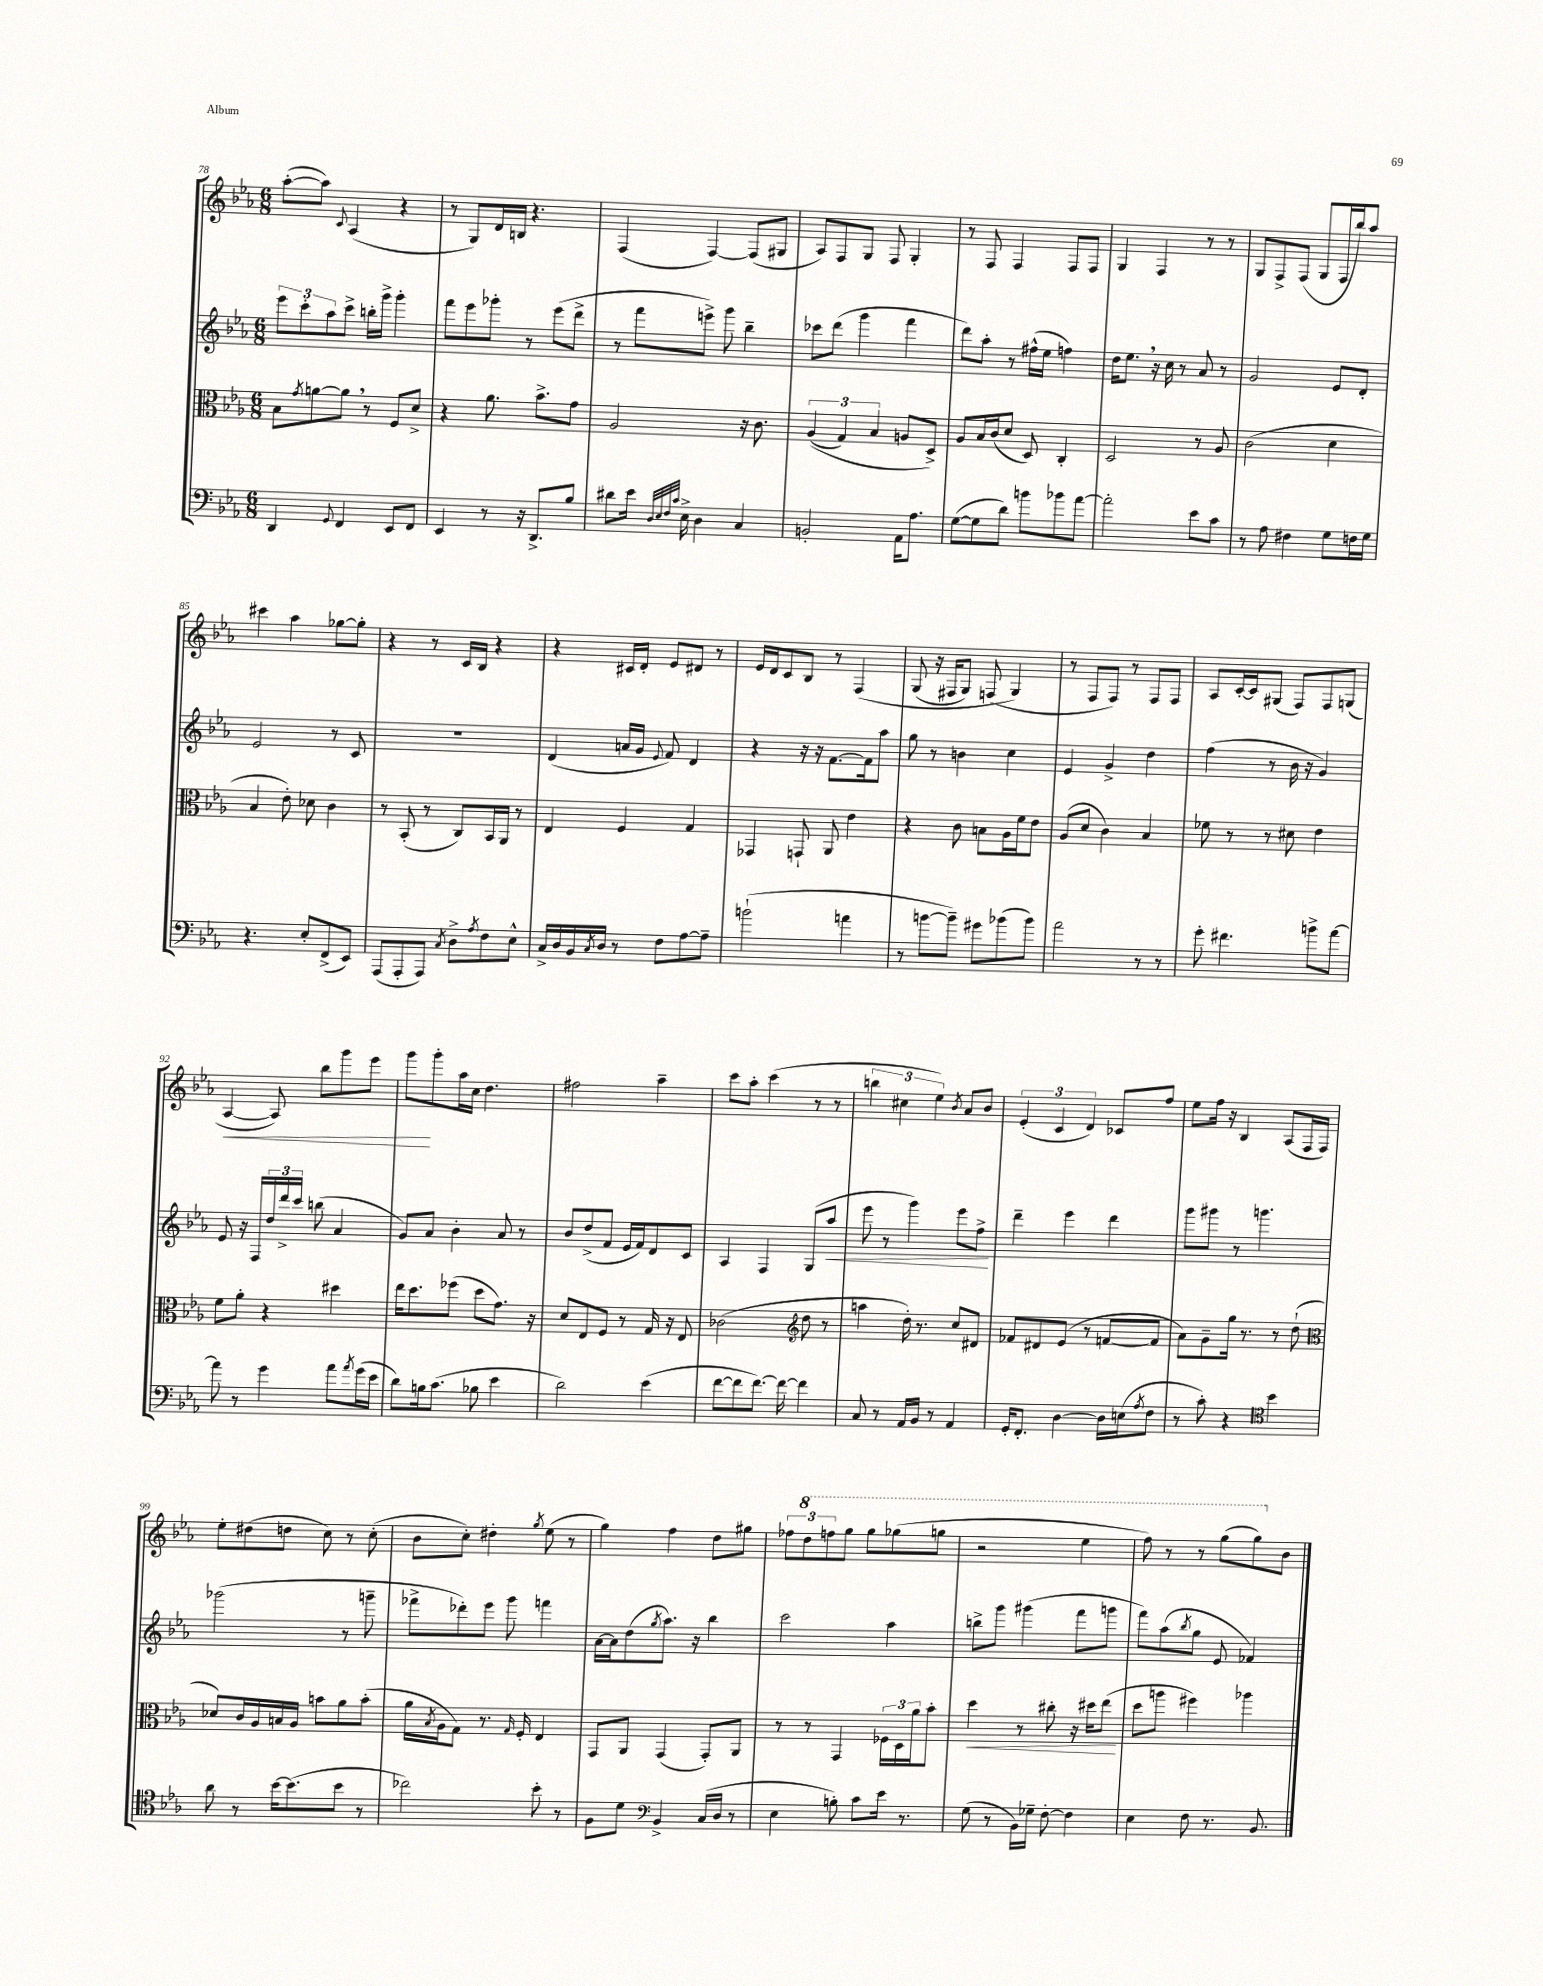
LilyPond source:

<<
\new StaffGroup <<
\new Staff = "s0" {
    \clef treble \key ees \major \numericTimeSignature \time 6/8
    aes''8~-.( aes''8) \appoggiatura { c'8 } aes4( r4 |
    r8 g8) d'16 b16 r4. |
    f4( f4~) f8( gis8 |
    aes8) f8 g8 f8 g4-. |
    r8 f8 f4 f8 f8 |
    g4 f4 r8 r8 |
    g8 f8-> f8( g8 f16 bes''16) aes''8 |
    cis'''4 aes''4 ges''8~ ges''8-. |
    r4 r8 c'16 bes16 r4 |
    r4 cis'16 d'16-. ees'8 dis'8 r8 |
    ees'16 d'16 c'8 bes8 r8 f4\( |
    g8( r16 fis16 g8) f8( g4\) |
    r8 f8 f8) r8 f8 f8 |
    aes8 c'16~-. c'16 gis8( f8) f8 g8( |
    aes4~\< aes8) bes''8 g'''8 ees'''8 |
    g'''8\! g'''8-. aes''16 c''16 d''4. |
    fis''2 aes''4-- |
    c'''8 aes''8-. c'''4( r8 r8 |
    \tuplet 3/2 { b''4 cis''4 ees''4) } \acciaccatura { bes'8 } aes'8 bes'8 |
    \tuplet 3/2 { ees'4-.( c'4 d'4) } ces'8 f''8 |
    ees''8 f''16 r16 bes4 aes8( f16 f16) |
    ees''8-. dis''8( d''8 c''8) r8 c''8-.( |
    bes'8 c''8-.) dis''4-. \acciaccatura { g''8 } ees''8( r8 |
    g''4) f''4 d''8 gis''8 |
    \tuplet 3/2 { fes''8 \ottava #1 d'''8 f'''!8 } g'''8 g'''8 ges'''8( g'''8 |
    r2 ees'''4 |
    f'''8) r8 r8 g'''8( g'''8) \ottava #0 bes'8 \bar "|." |
}
\new Staff = "s1" {
    \clef treble \key ees \major \numericTimeSignature \time 6/8
    \tuplet 3/2 { ees'''8 c'''8-. aes''8 } c'''8-> b''16-. g'''16-> g'''4-. |
    f'''8 ees'''8 ges'''8-. r8 ees'''8( d'''8-> |
    r8 f'''8 e'''8->) g'''8 bes''4-- |
    ces'''8 d'''8( g'''4 f'''4 |
    d'''8) aes''8-. r8 fis''16-^( ees''16 f''4) |
    d''16 ees''8. \breathe r16 c''16 r8 aes'8 r8 |
    g'2 ees'8 d'8-. |
    ees'2 r8 c'8 |
    R2. |
    d'4( a'16 g'16 \appoggiatura { ees'8 } f'8) d'4 |
    r4 r16 r16 f'8.~ f'16 aes''8 |
    g''8 r8 b'4 c''4 |
    ees'4 g'4-> d''4 |
    f''4( r8 bes'16 r16 g'4) |
    ees'8 r16 f16 \tuplet 3/2 { d''16 d'''16-> c'''16 } b''8( aes'4 |
    g'8) aes'8 bes'4-. aes'8 r8 |
    bes'8 d''8->( f'8 ees'16 f'16) d'8 c'8 |
    aes4 f4 g8( aes''8\< |
    ees'''8 r8 g'''4) ees'''8 f''8->\! |
    d'''4-- ees'''4 d'''4 |
    g'''8 gis'''8 r8 g'''4. |
    ges'''2( r8 g'''8-- |
    fes'''8-> des'''8-.) ees'''8 g'''8 f'''4 |
    aes'16~ aes'16 d''8( \acciaccatura { g''8 } aes''8.) r16 bes''4 |
    c'''2 aes''4 |
    b''8-> g'''8 gis'''4( f'''8 g'''8 |
    f'''8) aes''8( \acciaccatura { bes''8 } g''8 ees'8 fes'4) \bar "|." |
}
\new Staff = "s2" {
    \clef alto \key ees \major \numericTimeSignature \time 6/8
    bes8 \acciaccatura { g'8 } a'8~ a'8 \breathe r8 f8 d'8-> |
    r4 aes'8. bes'8.-> g'8 |
    aes2 r16 c'8. |
    \tuplet 3/2 { aes4(\( g4) bes4 } a8 d8->\) |
    aes8 bes16 c'16( d'8 d8) c4-. |
    d2 r8 aes8 |
    c'2( d'4 |
    bes4 ees'8-.) des'8 c'4 |
    r8 bes,8-.( r8 c8) bes,16 aes,16 r8 |
    ees4 f4 g4 |
    ges,4 g,8-! aes,8 ees'4 |
    r4 c'8 b8 aes16 f'16 ees'8 |
    aes8( d'8 c'4) bes4 |
    fes'8 r8 r8 dis'8 ees'4 |
    f'8 aes'8-. r4 dis''4 |
    ees''16 d''8. fes''8( d''8 g'8.) r16 |
    d'8 ees8 f8 r8 g16 r16 ees8 |
    ces'2( \clef treble d''8 r8 |
    a''4 d''16-.) r8. c''8 dis'8 |
    fes'8 dis'8 ees'8( r8 f'8~ f'8 |
    aes'8) g'8-- g''16 r8. r8 d''8-!( |
    \clef alto des'8) c'16 aes16 b16 aes16 b'8 aes'8 b'8-.( |
    aes'16 \acciaccatura { bes8 } aes16 g8) r8. \grace { g16 } f16-. ees4 |
    g,8 aes,8 g,4( g,8-.) aes,8 |
    r8 r8 g,4 \tuplet 3/2 { fes16 d16 aes'16 } bes'8-. |
    d''4\< r8 cis''8-. r16 dis''16 ees''8\!( |
    d''8 a''8 fis''4) aes''4 \bar "|." |
}
\new Staff = "s3" {
    \clef bass \key ees \major \numericTimeSignature \time 6/8
    d,4 \appoggiatura { g,8 } f,4 ees,8 f,8 |
    ees,4 r8 r16 d,8.-> bes8 |
    dis'8 ees'16 \grace { d32 ees32 f32 c'32 } ees16-> d4 c4 |
    b,2-. aes,16 aes8. |
    g8~( g8 d'8) b'8 bes'8 aes'8~ |
    aes'2-. ees'8 c'8 |
    r8 aes8 fis4 g8 f16 g16 |
    r4. ees8-. f,8->( ees,8) |
    aes,,8( aes,,8-. aes,,8) \acciaccatura { c8 } d8-> \acciaccatura { aes8 } f8 ees8-^ |
    c16-> d16 bes,16 \acciaccatura { c8 } d16 r8 f8 aes8~ aes8-- |
    b'2-!( a'4 |
    r8 b'8~ b'8--) gis'8 bes'8( bes'8) |
    aes'2 r8 r8 |
    g'8-. fis'4. b'8-> aes'8~ |
    aes'8 r8 g'4 aes'8 \acciaccatura { aes'8 } g'16( ees'16 |
    d'8) b16 c'8.( bes8 ees'4 |
    d'2) ees'4( |
    f'8~ f'8 f'8.~) f'16~ f'4 |
    c8 r8 aes,16 bes,16 r8 aes,4 |
    g,16-. f,8.-. d4~ d16 e16( \acciaccatura { aes8 } f8 |
    r8 c'8-.) r4 \clef tenor bes'4 |
    aes'8 r8 bes'16~ bes'8.( bes'8 r8 |
    ces''2) bes'8-. r8 |
    f8 d'8 \clef bass bes,4-> c16( d16 r8 |
    ees4 b8-.) c'8 ees'16 r8. |
    g8( r8 bes,16) ges16-- f8~-. f4 |
    ees4 f8 r8. bes,8. \bar "|." |
}
>>
>>
\layout { \context { \Score currentBarNumber = #78 } }
